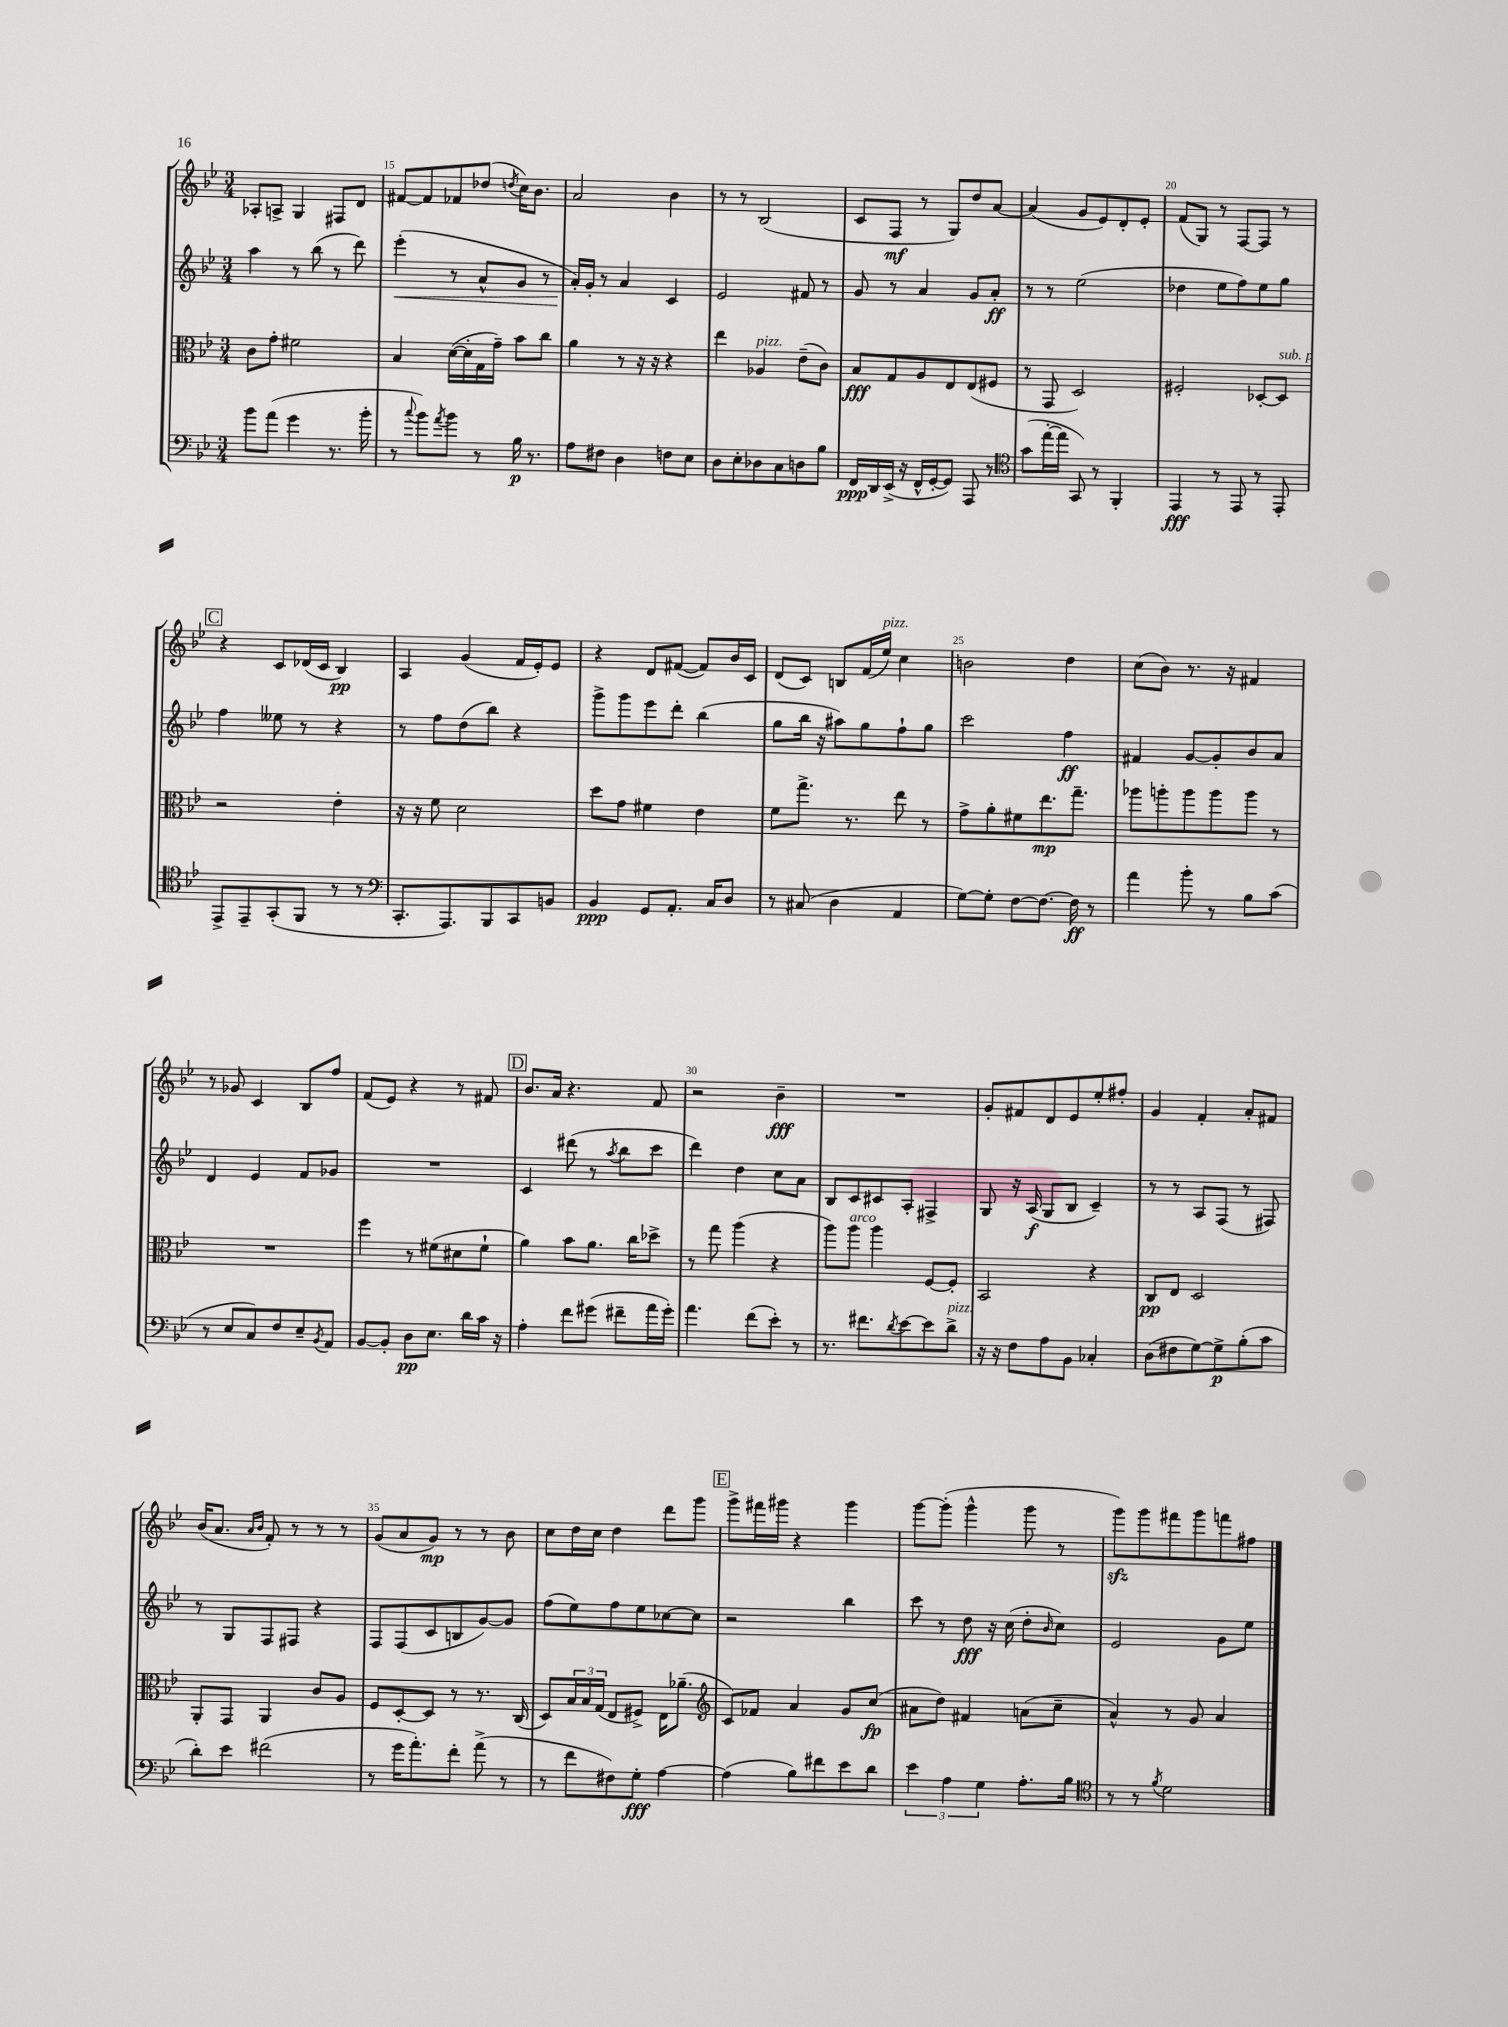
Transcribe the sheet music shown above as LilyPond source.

<<
\new StaffGroup <<
\new Staff = "s0" {
    \clef treble \key bes \major \numericTimeSignature \time 3/4
    aes8-. a8-> g4 fis8 d'8 |
    fis'8~ fis'8 fes'8 des''8( \acciaccatura { d''8 } c''16) bes'8. |
    a'2 bes'4 |
    r8 r8 bes2( |
    c'8 f8\mf r8 g8) d''8 a'8~ |
    a'4( g'8 ees'8) d'8-. ees'8-. |
    f'8( g8) r8 f8~ f8 r8 |
    \mark \markup { \box "C" } r4 c'8 des'16( c'16 bes4\pp) |
    a4 g'4( f'16 ees'16-.) ees'8 |
    r4 d'8 fis'8~( fis'8) bes'16 c'16 |
    d'8( c'8) b8 f'16( ees''16^\markup { \italic "pizz." }) c''4 |
    b'2 d''4 |
    c''8( bes'8) r8. r16 fis'4 |
    r8 ges'8 c'4 bes8 f''8 |
    f'8( ees'8) r4 r8 fis'8 |
    \mark \markup { \box "D" } bes'8. a'16 r4. f'8 |
    r2 bes'4--\fff |
    R2. |
    g'8-. fis'8 d'8 ees'8 ees''8-. fis''8-. |
    g'4 f'4-. a'8-. fis'8 |
    bes'16( a'8. \grace { a'16 bes'16 } f'8-.) r8 r8 r8 |
    g'8( a'8 g'8\mp) r8 r8 bes'8 |
    c''8 d''16 c''16 d''4 d'''8 g'''8 |
    \mark \markup { \box "E" } g'''8-> fis'''16 gis'''16 r4 gis'''4 |
    g'''8~ g'''8-.( g'''4-^ g'''8 r8 |
    g'''8\sfz) g'''8 fis'''8 g'''8 f'''8 fis''8 \bar "|." |
}
\new Staff = "s1" {
    \clef treble \key bes \major \numericTimeSignature \time 3/4
    a''4 r8 bes''8( r8 d'''8) |
    ees'''4-.\<( r8 a'8-^ g'8 r8 |
    a'16-.\!) g'16-. r8 a'4 c'4 |
    ees'2 fis'8 r8 |
    g'8 r8 a'4 g'8 a'8-.\ff |
    r8 r8 ees''2( |
    des''4 ees''8 f''8) ees''8 g''8 |
    \mark \markup { \box "C" } f''4 eeses''8 r8 r4 |
    r8 f''8 d''8( bes''8) r4 |
    g'''8-> g'''8 ees'''8 d'''8-. bes''4( |
    g''8 bes''16 r16 ais''8) g''8 f''8-! g''8 |
    c'''2 f''4\ff |
    fis'4 g'8~ g'8-. bes'8 a'8 |
    d'4 ees'4 f'8 ges'8 |
    R2. |
    \mark \markup { \box "D" } c'4 dis'''8( r8 \acciaccatura { a''8 } bes''8 c'''8 |
    d'''4) d''4 c''8 a'8 |
    bes8 c'8 cis'8 a8-. fis4-> |
    g8 r16 a16\f( g8 bes8 c'4--) |
    r8 r8 a8 f8( r8 fis8) |
    r8 g8 f8 fis8 r4 |
    f8 f8( c'8 b8 g'8~) g'8 |
    f''8( ees''8) f''8 ees''8 ces''8~ ces''8 |
    \mark \markup { \box "E" } r2 bes''4 |
    c'''8 r8 d''8\fff r16 c''16( d''8-. \grace { bes'16 } c''8) |
    ees'2 g'8 ees''8 \bar "|." |
}
\new Staff = "s2" {
    \clef alto \key bes \major \numericTimeSignature \time 3/4
    c'8 g'8-. fis'2 |
    bes4 d'16~( d'16-. g16 g'16--) bes'8 c''8 |
    a'4 r8 r16 r16 r4 |
    ees''4 aes4^\markup { \italic "pizz." } ees'8--( c'8) |
    bes8\fff g8 a8 ees8 ees8( fis8 |
    r8 g,8 d2) |
    fis2-. des8~-. des8^\markup { \italic "sub. p" } |
    \mark \markup { \box "C" } r2 ees'4-. |
    r16 r16 f'8 d'2 |
    d''8 g'8 fis'4 ees'4 |
    f'8 g''8.-> r8. ees''8 r8 |
    g'8-> a'8-. fis'8 ees''8.\mp g''8.-- |
    aes''8 a''8-. a''8 a''8 a''8 r8 |
    R2. |
    f''4 r8 fis'8( dis'8 fis'8-! |
    \mark \markup { \box "D" } a'4) bes'8 a'8. c''16 des''8-> |
    r8 g''8 a''4( r4 |
    a''8) a''8^\markup { \italic "arco" } a''4 f8~ f8-. |
    bes,2 r4 |
    c8\pp ees8 d2 |
    a,8-. g,8 a,4 c'8 a8 |
    f8 d8~-. d8 r8 r8. c16( |
    d8) \tuplet 3/2 { bes16 bes16 g16( } ees8 fis8->) ees16 aes'8.--( |
    \mark \markup { \box "E" } \clef treble c'8) fes'8 a'4 g'8 c''8\fp( |
    ais'8 d''8) fis'4 a'8( c''8-- |
    a'4-^) r8 g'8 a'4 \bar "|." |
}
\new Staff = "s3" {
    \clef bass \key bes \major \numericTimeSignature \time 3/4
    bes'8 a'8( g'4 r8. bes'16-. |
    r8 \appoggiatura { c''8 } bes'8) \acciaccatura { a'8 } bes'8 r8 bes16\p r8. |
    a8 fis8 d4 f8 ees8 |
    d8 ees8-. des8 c8 d8 bes8 |
    f,16\ppp d,16 ees,16->( r16 f,16-^ g,16~-. g,8) a,,8 r8 |
    \clef tenor g'8( ees''16~-. ees''16 g,8) r8 f,4-. |
    ees,4\fff r8 ees,8 r8 ees,8-. |
    \mark \markup { \box "C" } ees,8-> ees,8-- g,8-.( f,8 r8 r8 |
    \clef bass c,8.-. a,,8.) bes,,8 c,8 b,8 |
    bes,4\ppp g,8 a,8.-. c16 d8 |
    r8 cis8( d4 a,4 |
    g8~) g8-. f8~ f8.~ f16\ff r8 |
    a'4 bes'8-. r8 bes8 c'8( |
    r8 ees8 c8) f8 ees8-- \acciaccatura { bes,8 } a,8 |
    bes,8~ bes,8-. d8\pp ees8. d'16 c'16 r16 |
    \mark \markup { \box "D" } a4-. f'8 gis'8( fis'8-- a'16 gis'16-.) |
    a'4. f'8( ees'8-.) r8 |
    r8. fis'8. \acciaccatura { d'8 } ees'8~ ees'8 d'8->^\markup { \italic "pizz." } |
    r16 r16 f8 a8 bes,8 ces4-. |
    d8( fis8 g8~) g8->\p bes8-.( c'8 |
    d'8-.) ees'8 fis'2( |
    r8 g'16 a'8.-.) f'8-. a'8->( r8 |
    r8 f'8 fis8) g8-.\fff a4~ |
    \mark \markup { \box "E" } a4( bes8) fis'8 ees'8 d'8 |
    \tuplet 3/2 { ees'4 a4 g4 } a8.-. bes16 |
    \clef tenor r8 r8 \acciaccatura { f'8 } d'2 \bar "|." |
}
>>
>>
\layout { \context { \Score currentBarNumber = #14 \override BarNumber.break-visibility = ##(#f #t #t) barNumberVisibility = #(every-nth-bar-number-visible 5) } }
